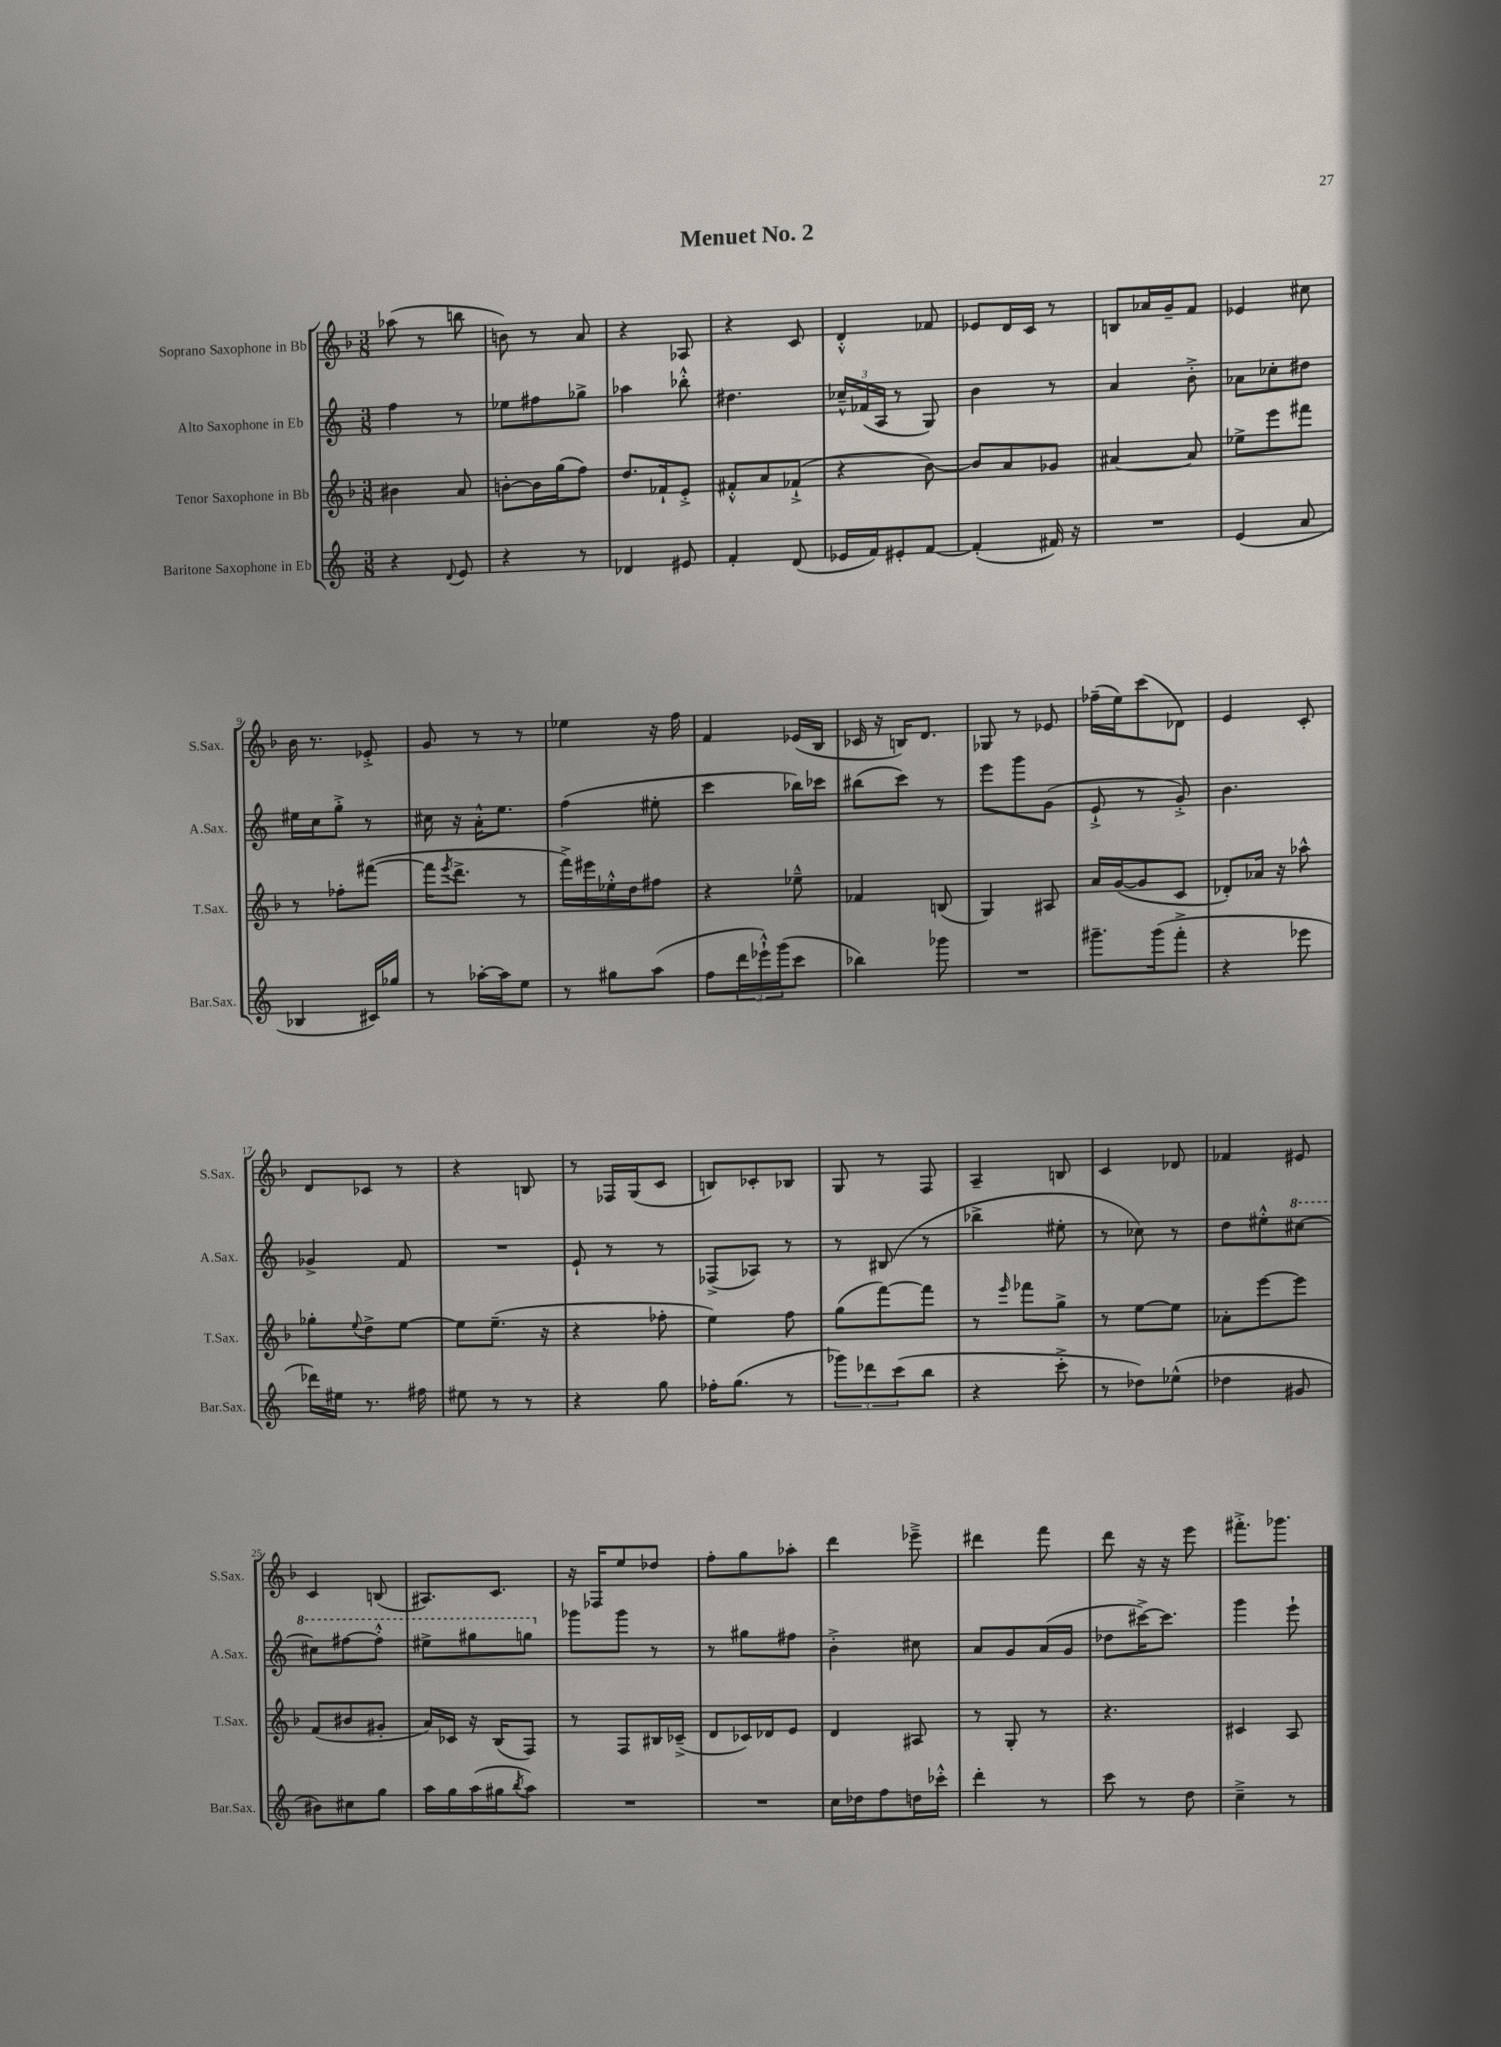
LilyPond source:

\header { title = "Menuet No. 2" }
<<
\new StaffGroup <<
\new Staff = "s0" \with { instrumentName = "Soprano Saxophone in Bb" shortInstrumentName = "S.Sax." } {
    \clef treble \key f \major \numericTimeSignature \time 3/8
    aes''8( r8 b''8 |
    b'8) r8 a'8 |
    r4 aes8 |
    r4 c'8 |
    d'4-.-^ fes'8 |
    ees'8 d'16 c'16 r8 |
    b8 aes'16 g'16-- f'8 |
    ees'4 cis''8 |
    bes'16 r8. ees'8-.-> |
    g'8 r8 r8 |
    ees''4 r16 f''16 |
    f'4 ees'16( bes16 |
    ces'16 r16 b16) d'8. |
    ges8 r8 ees'8 |
    fes''16--( e''16) c'''8( des'8) |
    e'4 c'8-. |
    d'8 ces'8 r8 |
    r4 b8 |
    r8 fes16 g16( c'8 |
    b8) ces'8-. bes8 |
    g8 r8 f8 |
    a4-- b8 |
    c'4 des'8 |
    fes'4 eis'8 |
    c'4 b8( |
    ais8.) c'8. |
    r16 fes16 e''8 des''8 |
    f''8-. g''8 aes''8-. |
    d'''4 ees'''8---> |
    dis'''4 f'''8 |
    d'''8 r16 r16 e'''8 |
    fis'''8.-.-> ges'''8. \bar "|." |
}
\new Staff = "s1" \with { instrumentName = "Alto Saxophone in Eb" shortInstrumentName = "A.Sax." } {
    \clef treble \key c \major \numericTimeSignature \time 3/8
    f''4 r8 |
    ees''8 fis''8 ges''8-> |
    aes''4 bes''8-.-^ |
    dis''4. |
    \tuplet 3/2 { ces''16---^ fes'16( a16 } r8 g8) |
    b'4 r8 |
    a'4 b'8-.-> |
    aes'8 ces''8-. dis''8 |
    eis''16 c''16 g''8-.-> r8 |
    cis''16 r16 a'16-.-^ e''8. |
    f''4( eis''8-. |
    c'''4 bes''16) ces'''16 |
    bis''8( c'''8) r8 |
    e'''8 g'''8 g'8( |
    e'8-!-> r8 g'8-.->) |
    b'4. |
    ges'4-> f'8 |
    R4. |
    e'8-! r8 r8 |
    fes8->( aes8) r8 |
    r8 bis8( r8 |
    bes''4-> eis''8-. |
    r8 ces''8) r8 |
    d''8 eis''8-.-^ \ottava #1 cis'''8~ |
    cis'''8 fis'''8~ fis'''8-.-^ |
    eis'''8-> gis'''8 g'''8 \ottava #0 |
    ges'''8 ges'''8 r8 |
    r8 gis''8 fis''8 |
    b'4-.-> cis''8 |
    a'8 g'8 a'16( g'16 |
    des''8 cis'''16~->) cis'''8. |
    g'''4 e'''8-! \bar "|." |
}
\new Staff = "s2" \with { instrumentName = "Tenor Saxophone in Bb" shortInstrumentName = "T.Sax." } {
    \clef treble \key f \major \numericTimeSignature \time 3/8
    bis'4 a'8 |
    b'8~-. b'16 g''16( f''8) |
    d''8. fes'16-! e'8-.-> |
    fis'8-.-^ a'8 fes'8-!->( |
    r4 bes'8~) |
    bes'8 a'8 ges'8 |
    ais'4~ ais'8 |
    ees''8-> e'''8 fis'''8 |
    r8 fes''8-. fis'''8~( |
    fis'''16 \acciaccatura { e'''8 } d'''8.-> r8 |
    f'''16->) eis'''16 ees''16-.-^ d''16 fis''8 |
    r4 ees''8---^ |
    fes'4 b8( |
    g4) ais8 |
    a'16 g'16~( g'8 c'8 |
    des'8-.) aes'16 r16 aes''8-^ |
    ges''8-. \appoggiatura { e''8 } d''8-> e''8~ |
    e''8 e''8.--( r16 |
    r4 fes''8-. |
    e''4) f''8 |
    g''8( f'''8~) f'''8 |
    r8 \grace { e'''16 } fes'''8 g''8-> |
    r8 e''8~ e''8 |
    aes'8-. e'''8~ e'''8 |
    f'8( bis'8 gis'8-. |
    a'16) ces'16 r16 bes16( f8) |
    r8 f8 bis16 ces'16--->( |
    d'8 ces'16) des'16 e'8 |
    d'4 ais8 |
    r8 g8-. r8 |
    r4. |
    cis'4 a8 \bar "|." |
}
\new Staff = "s3" \with { instrumentName = "Baritone Saxophone in Eb" shortInstrumentName = "Bar.Sax." } {
    \clef treble \key c \major \numericTimeSignature \time 3/8
    r4 \appoggiatura { d'8 } e'8 |
    r4 r8 |
    des'4 eis'8 |
    f'4-. d'8( |
    ees'16 f'16) eis'8-. f'8~ |
    f'4-.( fis'16) r16 |
    R4. |
    e'4( a'8 |
    bes4 cis'16) ges''16 |
    r8 aes''16~-. aes''16 e''8 |
    r8 gis''8 a''8( |
    f''8 \tuplet 3/2 { d'''16 ees'''16-!-^) g'''16( } c'''8 |
    bes''4) ges'''8 |
    R4. |
    gis'''8.-- gis'''16( f'''8-.-> |
    r4 ees'''8 |
    des'''16) eis''16 r8. fis''16 |
    eis''8 r8 r8 |
    r4 g''8 |
    fes''16-. g''8.( r8 |
    \tuplet 3/2 { ges'''8) des'''8 c'''8( } b''8 |
    r4 c'''8-.-> |
    r8 des''8) ees''8-^( |
    des''4 gis'8 |
    bis'8) cis''8 g''8 |
    a''16 g''16 a''16( gis''16 \acciaccatura { b''8 } a''8) |
    R4. |
    R4. |
    c''16 des''16 f''8 d''16 ces'''16-.-^ |
    d'''4-. r8 |
    c'''8 r8 d''8 |
    c''4---> r8 \bar "|." |
}
>>
>>
